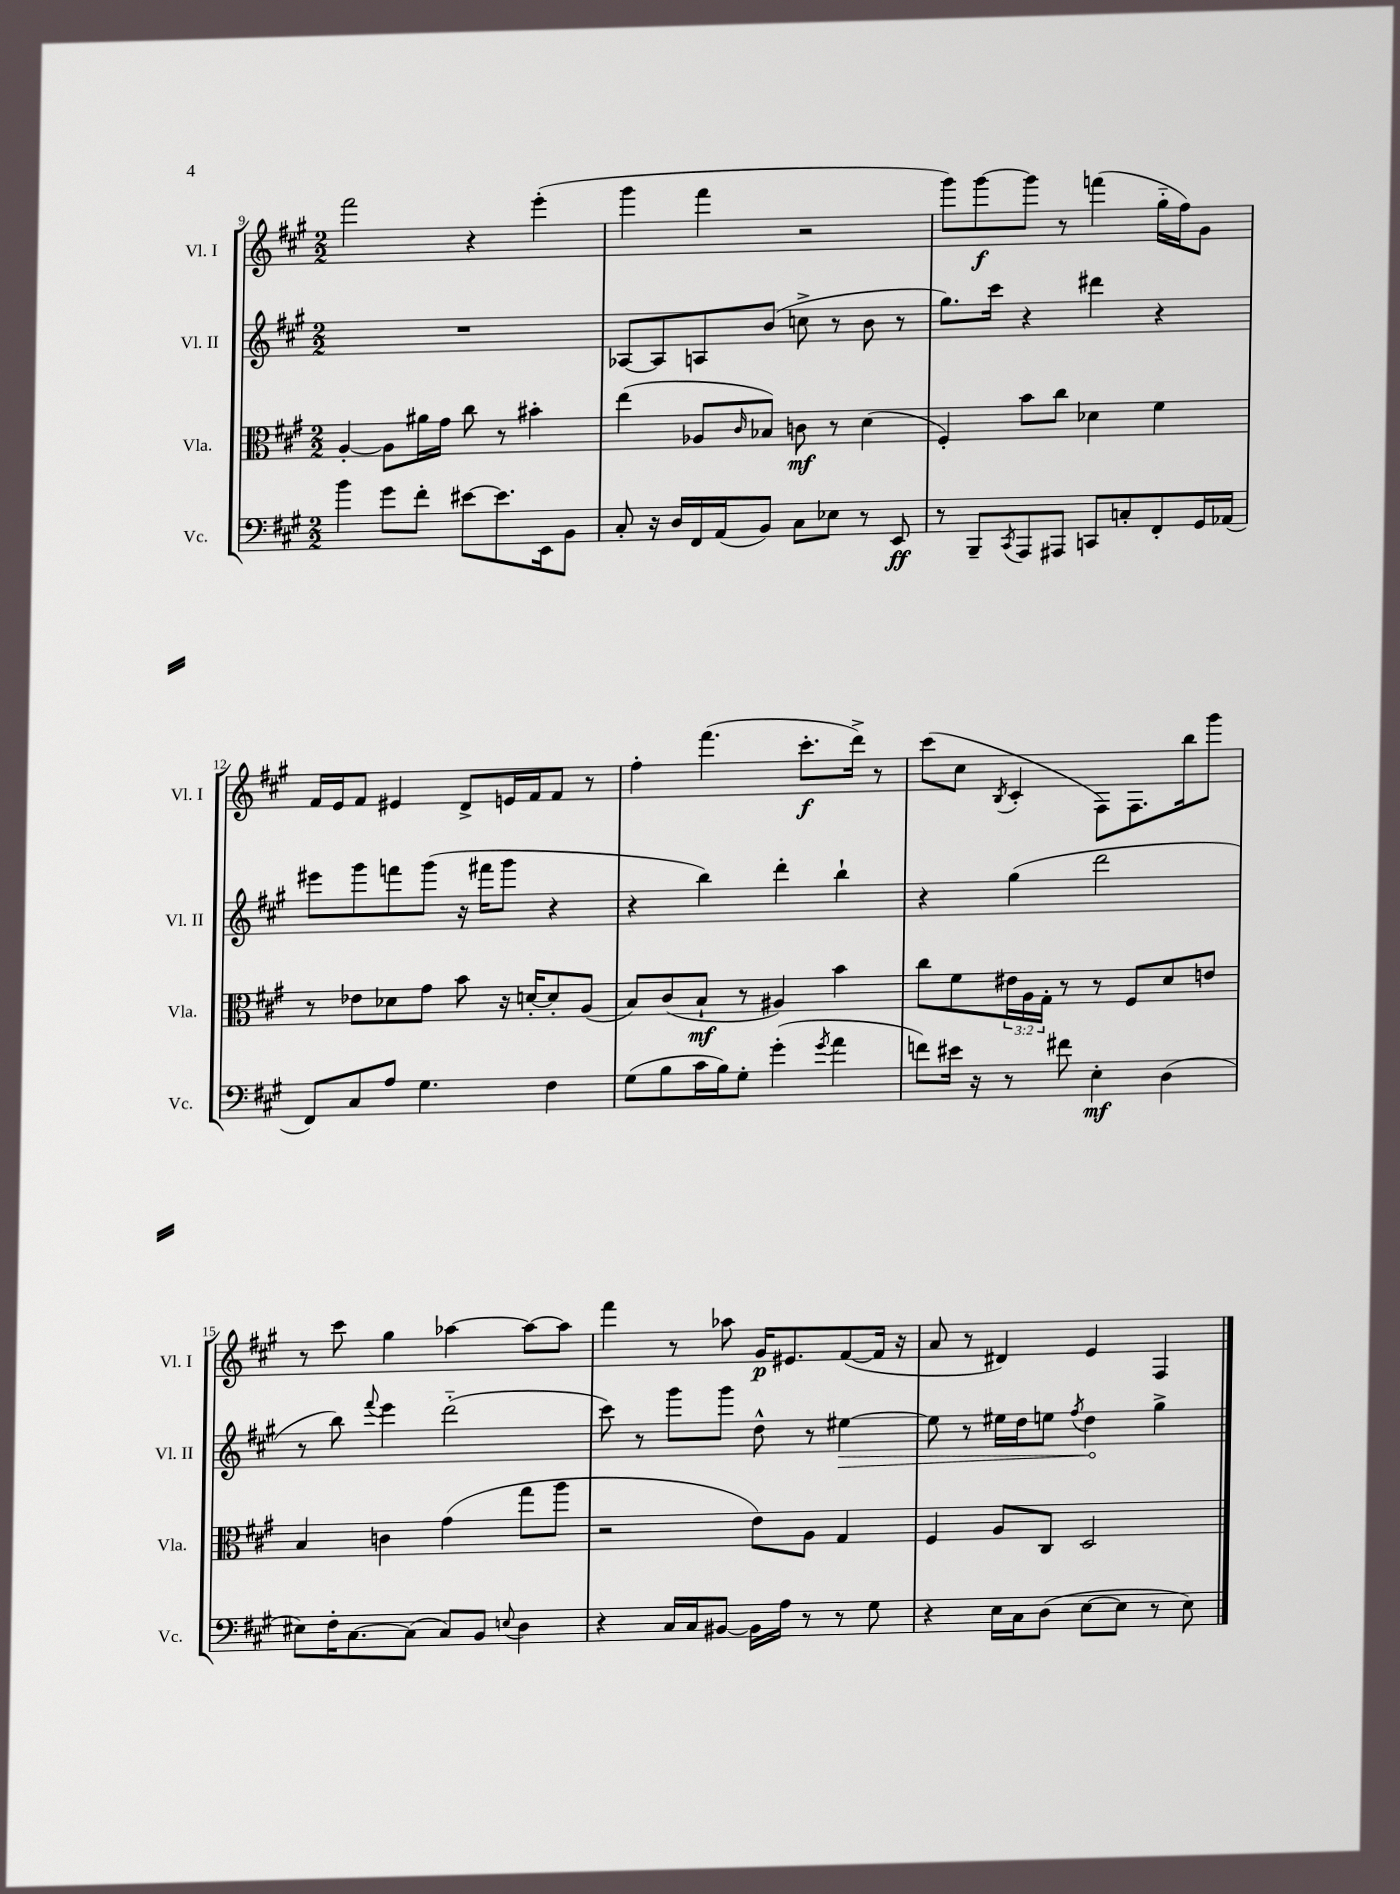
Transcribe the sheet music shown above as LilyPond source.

<<
\new StaffGroup <<
\new Staff = "s0" \with { instrumentName = "Vl. I" shortInstrumentName = "Vl. I" } {
    \clef treble \key a \major \numericTimeSignature \time 2/2
    fis'''2 r4 e'''4-.( |
    gis'''4 fis'''4 r2 |
    gis'''8) gis'''8~\f gis'''8 r8 f'''4( gis''16-_ fis''16) gis'8 |
    fis'16 e'16 fis'8 eis'4 d'8-> e'16 fis'16 fis'8 r8 |
    fis''4-. fis'''4.( cis'''8.-.\f d'''16->) r8 |
    cis'''8( cis''8 \acciaccatura { b8 } cis'4-. fis8) fis8. b''16 gis'''8 |
    r8 cis'''8 gis''4 aes''4~ aes''8~ aes''8 |
    fis'''4 r8 aes''8 gis'16\p eis'8. fis'8~( fis'16 r16 |
    a'8 r8 dis'4) e'4 fis4 \bar "|." |
}
\new Staff = "s1" \with { instrumentName = "Vl. II" shortInstrumentName = "Vl. II" } {
    \clef treble \key a \major \numericTimeSignature \time 2/2
    R1 |
    aes8~ aes8 a8 b'8( c''8-> r8 b'8 r8 |
    gis''8.) cis'''16 r4 dis'''4 r4 |
    eis'''8 gis'''8 f'''8 gis'''8( r16 fis'''16 gis'''8 r4 |
    r4 b''4) d'''4-. b''4-! |
    r4 gis''4( d'''2 |
    r8 b''8) \appoggiatura { fis'''8 } e'''4 d'''2-_( |
    cis'''8) r8 gis'''8 gis'''8 d''8-^ r8 \once \override Hairpin.circled-tip = ##t eis''4~\> |
    eis''8 r8 eis''16 d''16 e''8 \acciaccatura { fis''8 } d''4\! gis''4-> \bar "|." |
}
\new Staff = "s2" \with { instrumentName = "Vla." shortInstrumentName = "Vla." } {
    \clef alto \key a \major \numericTimeSignature \time 2/2 \override Staff.TupletNumber.text = #tuplet-number::calc-fraction-text
    a4~-. a8 ais'16 gis'16 cis''8 r8 bis'4-. |
    e''4( aes8 \grace { cis'16 } bes8) c'8\mf r8 d'4( |
    fis4-.) b'8 cis''8 des'4 fis'4 |
    r8 ees'8 des'8 gis'8 b'8 r16 d'16~-. d'8-. a8( |
    b8) cis'8( b8-!\mf r8 ais4) b'4 |
    cis''8 fis'8 \tuplet 3/2 { eis'16 a16 gis16-. } r8 r8 fis8 d'8 e'8 |
    b4 c'4 gis'4( gis''8 a''8 |
    r2 e'8) a8 gis4 |
    fis4 a8 cis8 d2 \bar "|." |
}
\new Staff = "s3" \with { instrumentName = "Vc." shortInstrumentName = "Vc." } {
    \clef bass \key a \major \numericTimeSignature \time 2/2
    b'4 gis'8 fis'8-. eis'8~ eis'8. e,16 b,8 |
    cis8-. r16 d16 fis,16 a,16( b,8) cis8 ees8 r8 e,8\ff |
    r8 b,,8-- \acciaccatura { cis,8 } a,,8 ais,,8 c,8 c8-. fis,8-. gis,16 aes,16( |
    fis,8) cis8 a8 gis4. fis4 |
    gis8( b8 cis'16 b16) gis8-. gis'4-.( \acciaccatura { gis'8 } a'4 |
    f'8) eis'16 r16 r8 fis'8 e4-.\mf d4( |
    eis8) fis16-. cis8.~ cis8( cis8) b,8 \appoggiatura { e8 } d4 |
    r4 cis16 cis16 bis,8~ bis,16 a16 r8 r8 gis8 |
    r4 e16 cis16 d8( e8~ e8 r8 e8) \bar "|." |
}
>>
>>
\layout { \context { \Score currentBarNumber = #9 } }
